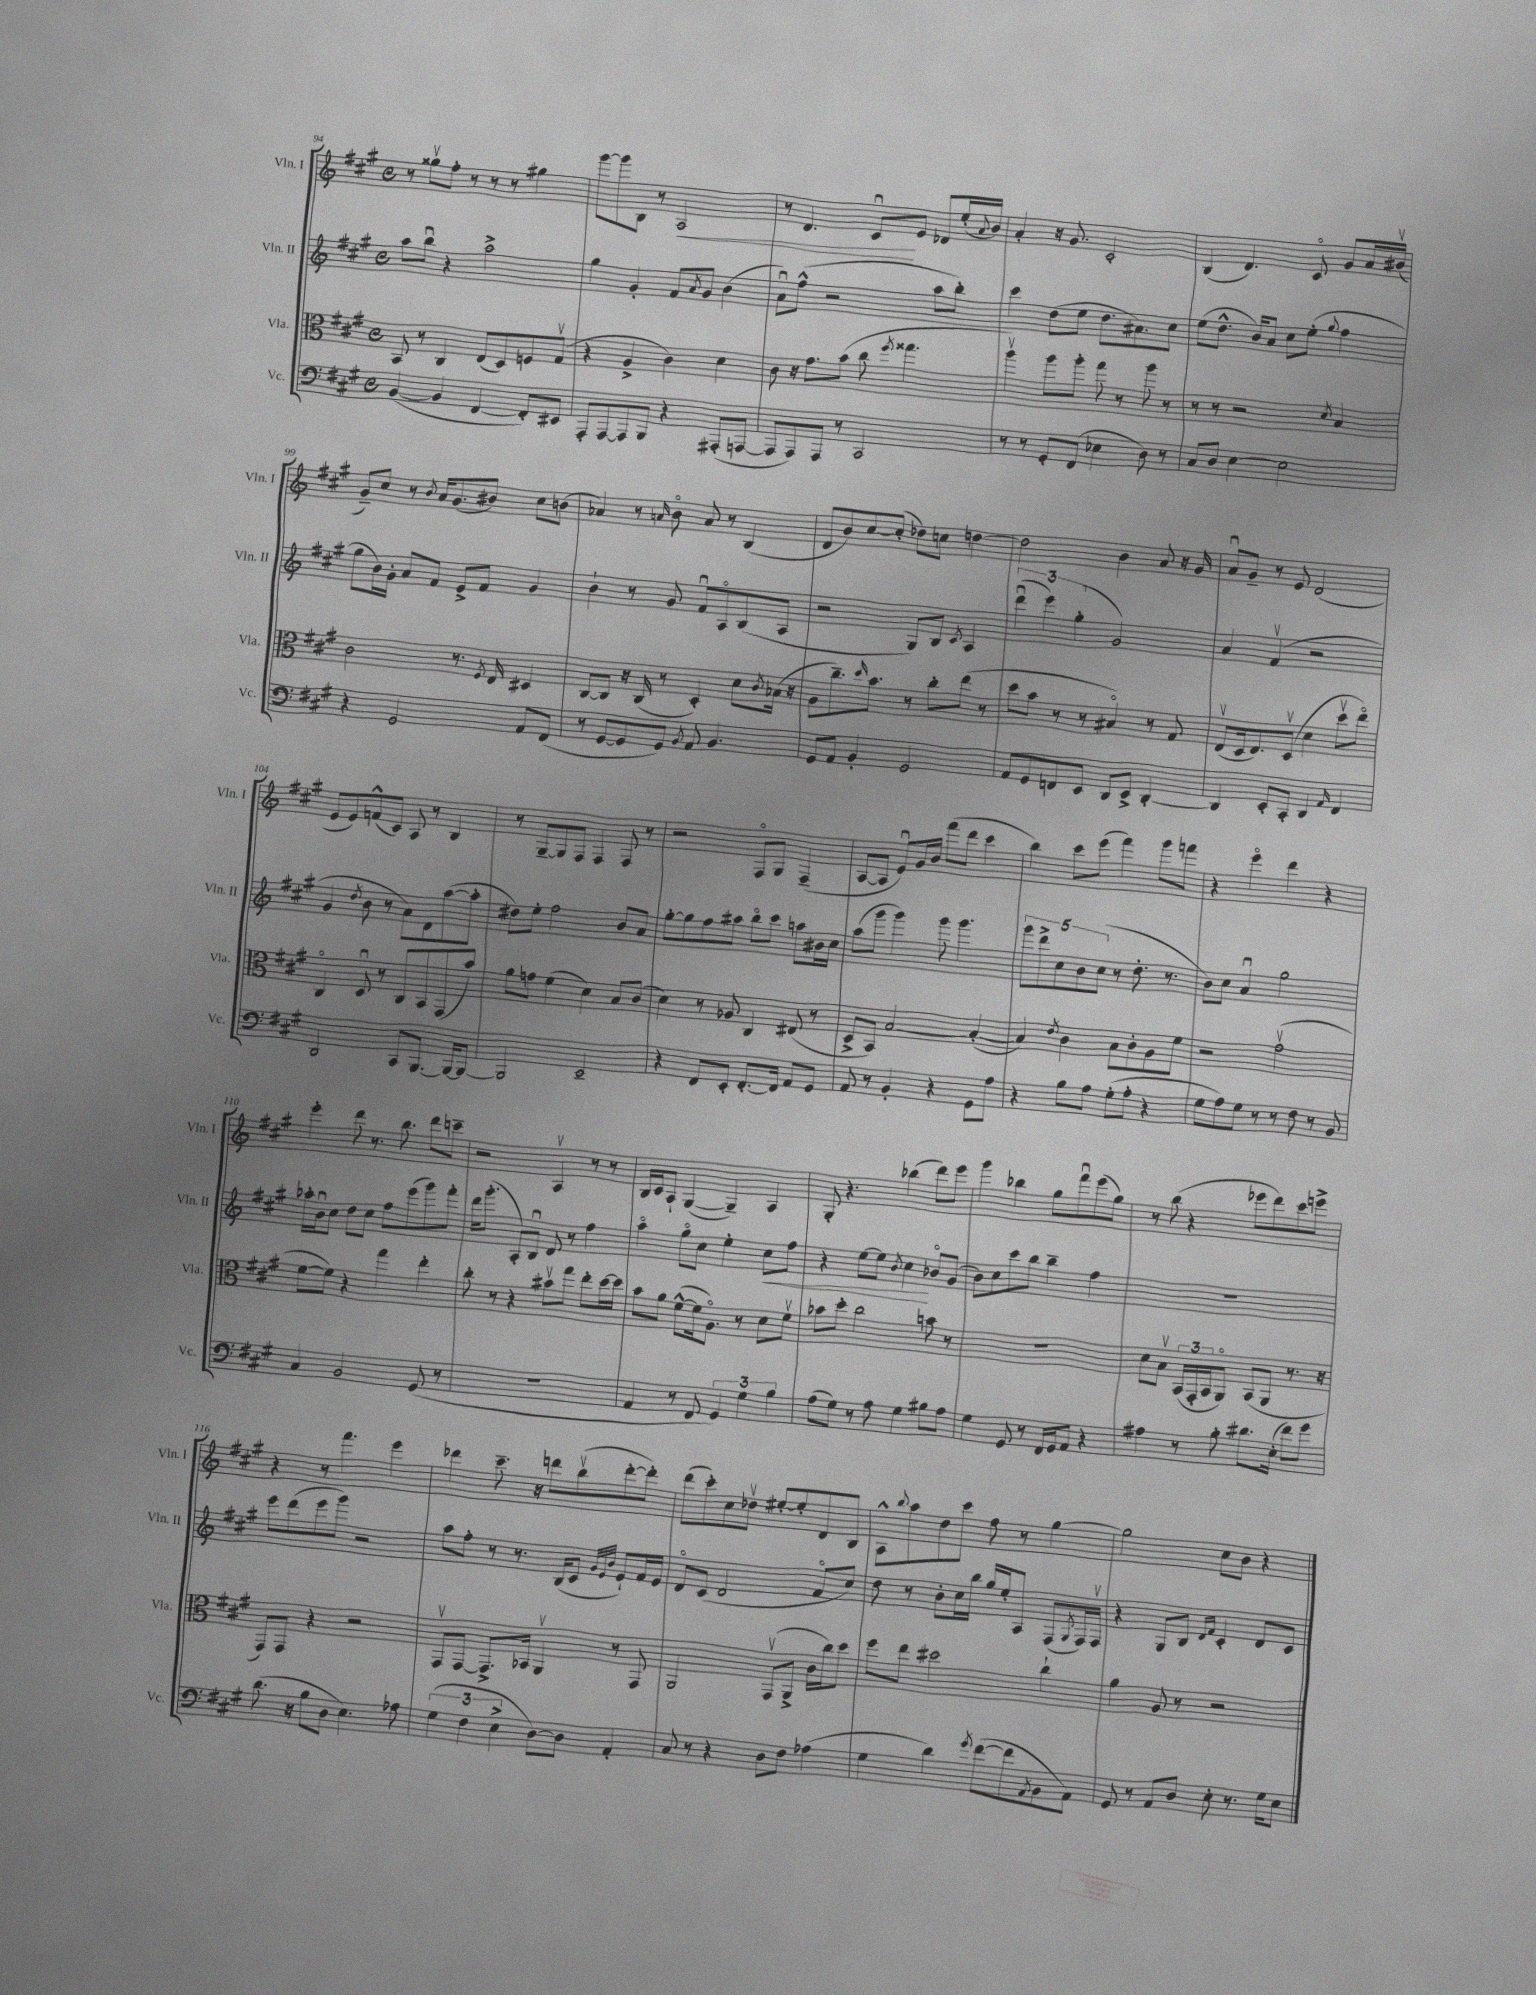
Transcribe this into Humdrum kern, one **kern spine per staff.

**kern	**kern	**kern	**kern
*staff4	*staff3	*staff2	*staff1
*clefF4	*clefC3	*clefG2	*clefG2
*k[f#c#g#]	*k[f#c#g#]	*k[f#c#g#]	*k[f#c#g#]
*M4/4	*M4/4	*M4/4	*M4/4
*met(c)	*met(c)	*met(c)	*met(c)
([4BB	8BB	8aa	8r
.	8r	8bbu	8gg##v
4BB]	4C#	4r	8ff#'
.	.	.	8r
[4FF#	(8E	2aa^	8r
.	8D)	.	8r
8FF#'])	8F	.	4gg#
8EE#	(8G#v	.	.
=	=	=	=
8AAA'	4r	4gg#	[8ggg#
[8AAA	.	.	8ggg#]
8AAA]	4A^	4g#'	8B
8BBB	.	.	8r
4r	4c#)	8f#	2A
.	.	8qa	.
.	.	8g#	.
(8AAA#'	4d	(4b	.
[8AAA	.	.	.
=	=	=	=
8AAA]	8c#	8au)	8r
8AAA)	16r	(8ff#^^	4.d
.	8.g#	.	.
8AAA	.	2r	.
8r	(8b	.	.
2CC#	8cc#	.	8c#u
.	8qff#	.	.
.	4.gg##	.	8e
.	.	8aa	8d-
.	.	8bb')	(16ee'
.	.	.	8qqa
.	.	.	16b)
=	=	=	=
8r	4aav)	4ccc#	4a'
8r	.	.	.
8GG#'	8aa	(8dd	16r
.	.	.	8.g#
(8FF#	8aa'	8ee	.
4E-	8gg#	8.dd	2c#'
.	8r	.	.
.	.	8.a#)	.
8D)	8aa	.	.
8r	8r	8cc#	.
=	=	=	=
8C#	8r	(8ee	(4B
8D	8r	8.dd^^	.
[4E	2r	.	4.d)
.	.	16b)	.
.	.	8a	.
2E]	.	8cc#	.
.	.	(8ee'	8c#o
.	8qd	8qqgg#	.
.	4B	4ff#	8g#
.	.	.	16a
.	.	.	(16b#v
=	=	=	=
4r	2c#	8gg#	8g#~)
.	.	16b)	8cc#
.	.	16g#'	.
2GG#	.	8a	8r
.	.	.	8qb
.	.	8f#	16a
.	.	.	(8.g#
.	8.r	8e^	.
.	.	8f#	8b#)
.	8qF#	.	.
.	16E	.	.
8AA	4D#	4g#	8cc#
(8FF#	.	.	(8b
=	=	=	=
8r	[8C#	4b`	4a-)
[8GG#	8C#]	.	.
8GG#]	16r	8r	8r
.	(16C#	.	.
.	.	.	16qqa
8GG#)	8r	8g#	8bo
8qBB	.	.	.
8AA	4D')	8f#u	8a
4.BB	.	8Ao	8r
.	8d	(8B	(4B
.	8qc#	.	.
.	(16B-	8A	.
.	16r	.	.
=	=	=	=
8GG#	8A	2r	8d
8AA	8.cc#~)	.	8b)
4BB'	.	.	[8cc#
.	16qqdd	.	.
.	8.b	.	.
.	.	.	(8cc#']
2GG#	8r	8G#)	8dd-)
.	8cc#'	8B	8cc
.	.	8qc#	.
.	(8ee	4A	[4dd
.	8r	.	.
=	=	=	=
8AA	8dd	(6dddu	2dd]
8GG#	8b	.	.
.	.	6eee)	.
8FF	8r	.	.
.	.	(6gg#'	.
8EE	8r	.	.
8DD	4B#o)	2g#)	4b
8EE^	.	.	.
[4DD'	8r	.	8a
.	8G#	.	16r
.	.	.	16g#
=	=	=	=
4DD]	(8Ev	4a	8au
.	16D	.	8g#~
.	8.E)	.	.
8EE'	.	(4f#v	8r
8CC#'	(8Dv	.	8e
4DD	4d	2r	(2d
16qqAA	.	.	.
4FF#	8ddv	.	.
.	8eeo)	.	.
=	=	=	=
2DD	4C#o	4g#	8e
.	.	.	8e)
.	.	8qdd	.
.	8Du	8b	(8f^^
.	8r	8r	8c#)
8CC#	8C#	8a)	8A
[8.BBB	8BB	8d	8r
.	(8GG#	([8aa	4B
16BBB_	.	.	.
8BBB_	8b)	8aa']	.
=	=	=	=
2BBB]	8a	8dd#)	8r
.	8g	8ee'	[8G#~
.	(4f#	2ff#	8G#]
.	.	.	8F#
2EE~	4d)	.	4F#
.	8B	8b	8F#
.	(8c#	8a	8r
=	=	=	=
4r	4d)	[8gg#'	2r
.	.	8gg#]	.
8FF#	8r	8ff#	.
8EE'	8A-	8aa#	.
[8.FF#'	4C#	8bbo	8F#o
.	.	8ccc#	8G#
16FF#]	.	.	.
8AA	(8E#	8aa	(4F#~
8GG#	8r	16b#	.
.	.	16cc#	.
=	=	=	=
8AA	8D^	(8aa	[8A
8r	8BB)	8ggg#	8A]
4BB'	[2B	4ggg#)	8eu)
.	.	.	16g#
.	.	.	16b
4r	.	8ggg#	(8fff#
.	.	4.ggg#	8ddd
8GG#	(4B'_	.	4ccc#
8A	.	.	.
=	=	=	=
4r	4B])	10ggg#	4bb)
.	.	10ddd^	.
.	.	10cc#	.
.	8qe	.	.
8B	4c#	.	8ccc#
.	.	10b	.
8A	.	.	(8eee
.	.	(10cc#	.
(8G#'	8B	8r	4fff#)
8A'	8c#'	8.dd'	.
4r	8A	.	8ggg#
.	.	8.r	.
.	8f#	.	8fff
=	=	=	=
8G#	2r	8b)	4r
8A)	.	8cc#	.
8G#	.	4au	4eeeo
8r	.	.	.
8r	(2g#v	2gg#	4ddd
8F#	.	.	.
8r	.	.	4r
8BB	.	.	.
=	=	=	=
4C#	[8f#	16aa-'	4eee'
.	.	16bu	.
.	8f#])	8cc#	.
2BB	4r	8dd	8ddd
.	.	8cc#	8.r
.	4gg#	8ff#	.
.	.	.	8.bb
.	.	(8eee	.
(8GG#	4ee'	8ggg#)	8ddd
8r	.	8fff#'	8ccc~
=	=	=	=
1r	8cc#'	16ddd	2r
.	.	(8.ggg#'	.
.	8r	.	.
.	4r	8A')	.
.	.	8Bu	.
.	8b#v	8d	4Av
.	8gg#	8r	.
.	8ee'	4ff#	8r
.	[16dd	.	8r
.	16dd]	.	.
=	=	=	=
4AA	8b	4aao	16B
.	.	.	16c#
.	8a	.	8A`
8r	([8f#^^	8gg#o	([4G#
8FF#	16f#]	8cc#	.
.	8.Ao)	.	.
6GG#)	.	4ee'	4G#~])
.	8r	.	.
6G#	.	.	.
.	8d	8cc#	4A
6B	.	.	.
.	8f#v	8ff#	.
=	=	=	=
(8A	8b-	4r	8G#'
8G#)	8dd'	.	4.r
8r	2cc#	[8ee	.
8A	.	8ee]	.
.	.	8qb	.
4G#	.	4cc#	(4bb-
8B#	8b	8b-o	8ddd)
8A	8r	(8g#	8eee
=	=	=	=
4G#	1r	8b)	4ggg#
.	.	8cc#	.
8GG#	.	8ccc#	4bb-
8r	.	8bb	.
16FF#	.	4bb~	8gg#
16GG#	.	.	.
8AA	.	.	8fff#u
4r	.	4ff#	(8eee
.	.	.	8gg#)
=	=	=	=
4A#	8d	1r	8r
.	8Bv	.	(8bb
8r	(24BB	.	4r
.	24GG#'	.	.
.	24BB	.	.
8B'	8AAo)	.	.
8.d#	(8BB	.	8eee-
.	8AA	.	8ddd)
(16E'	.	.	.
8f#)	8.r	.	8ccc#
8g#	.	.	8eee^
.	16r	.	.
=	=	=	=
(8.d	8GG#)	8eee	4r
.	8GG#	(8ddd	.
16r	.	.	.
8B	4r	8eee	8r
8D	.	8ggg#)	4.fff#
4.E)	2r	2r	.
.	.	.	4eee
8A-	.	.	.
=	=	=	=
(6G#	8GG#v	8aa	4ddd-
.	[8GG#	8ff#'	.
6F#	.	.	.
.	8.GG#^]	8r	8.ccc#~
6E^	.	.	.
.	.	8.r	.
.	16BB-	.	16r
[8D)	4AAv	.	8ddd
.	.	(16B	.
8D]	.	8c#	(8bbv
.	.	32qqg#	.
.	.	32qqe	.
.	.	32qqb	.
4AA'	8r	8e`)	[8ddd'
.	8GG#	16f#	8ddd'])
.	.	16e	.
=	=	=	=
8C#	2AA	8do	(8ddd
8r	.	(8c#	8ccc#')
4r	.	2d	8cc#
.	.	.	8dd-v
8D	(8GG#v	.	[8ee#'
8F#	8AA^	.	8ee#']
(4A-	16c#	8f#o	8d
.	16cc#)	.	.
.	8dd	8cc#)	8B
=	=	=	=
4G#	8ff#	8dd	8A^^
.	.	.	8qqbb
.	8ee	8r	8aa
4d)	2dd#	8b'	8dd
.	.	16cc#	8ccc#
.	.	16bb	.
8qg#	.	.	.
([8f#	.	16gg#	8ff#
.	.	16ee'	.
8f#]	.	8A	8r
8qAA	.	.	.
8BB	4cc#`	(8F#	[4gg#
.	.	8qG#	.
8AA)	.	16F#)	.
.	.	16F#v	.
=	=	=	=
8GG#	4a	4r	2gg#]
8r	.	.	.
8AA	8A	8G#	.
8D	8r	8B	.
.	.	16qqd	.
.	.	16qqf#	.
8E'	2r	4c#'	8cc#
8.r	.	.	8b
.	.	8d	4r
16G#	.	.	.
8E	.	8c#	.
==	==	==	==
*-	*-	*-	*-
